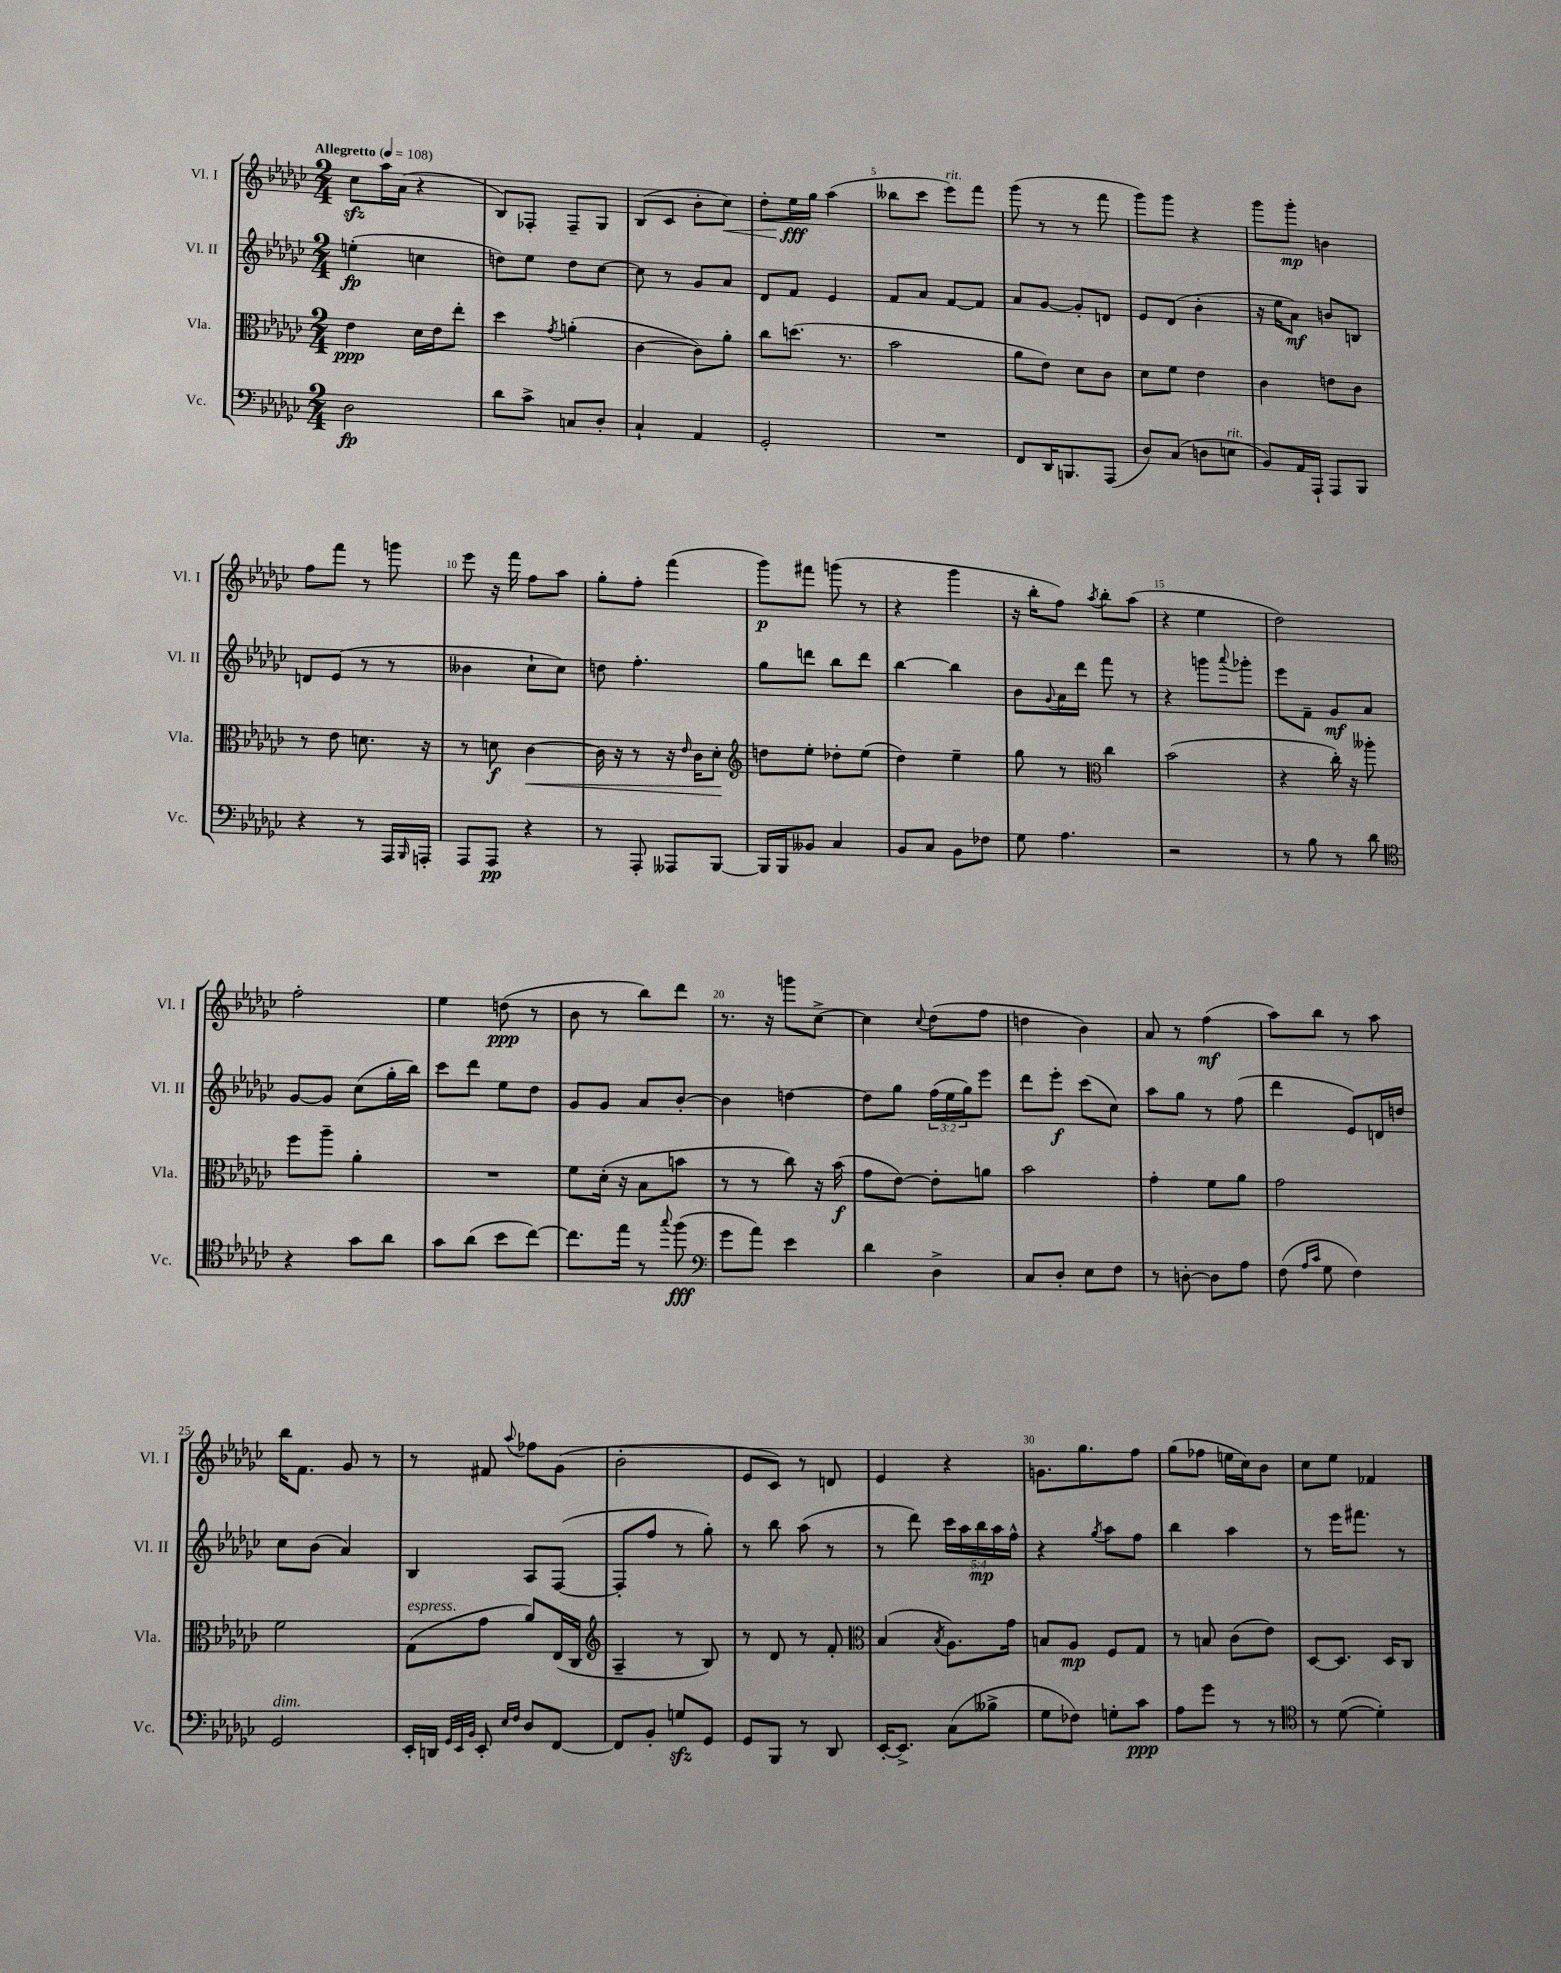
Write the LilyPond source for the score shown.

<<
\new StaffGroup <<
\new Staff = "s0" \with { instrumentName = "Vl. I" shortInstrumentName = "Vl. I" } {
    \clef treble \key ges \major \numericTimeSignature \time 2/4 \tempo "Allegretto" 4 = 108
    ces''8\sfz aes''16 aes'16( r4 |
    bes8) fes8-. fes8-- ges8 |
    bes8( ces'8 bes'8-. ces''8\<) |
    des''8-. ees''16\fff\! ges''16 aes''4( |
    beses''8 ces'''8 ees'''8^\markup { \italic "rit." }) f'''8 |
    ges'''8( r8 r8 f'''8 |
    ges'''8) ges'''8 r4 |
    ges'''8 ges'''8-.\mp b'4 |
    f''8 f'''8 r8 g'''8 |
    ees'''8 r16 f'''16 f''8 aes''8 |
    ges''8-. f''8-. f'''4( |
    ges'''8\p) fis'''8 g'''8( r8 |
    r4 ges'''4 |
    r16 bes''16-. f''8) \acciaccatura { aes''8 } bes''8-. aes''8( |
    r4 ees''4 |
    des''2) |
    f''2-. |
    ees''4 d''8\ppp( r8 |
    bes'8 r8 bes''8) des'''8 |
    r8. r16 g'''8 ces''8~-> |
    ces''4 \appoggiatura { ces''8 } des''8( f''8 |
    d''4 bes'4) |
    aes'8 r8 f''4\mf( |
    aes''8) bes''8 r8 aes''8 |
    bes''16 f'8. ges'8 r8 |
    r8 fis'8 \appoggiatura { aes''8 } fes''8 ges'8( |
    bes'2-. |
    ees'8 ces'8) r8 d'8 |
    ees'4 r4 |
    g'8. ges''8. f''8 |
    ges''8( fes''8 e''16 ces''16) bes'8 |
    ces''8 ees''8 fes'4 \bar "|." |
}
\new Staff = "s1" \with { instrumentName = "Vl. II" shortInstrumentName = "Vl. II" } {
    \clef treble \key ges \major \numericTimeSignature \time 2/4 \override Staff.TupletNumber.text = #tuplet-number::calc-fraction-text
    e''4-.\fp( c''4 |
    d''8) ees''8 d''8 ces''8~ |
    ces''8 r8 ges'8 aes'8 |
    des'8 f'8 ees'4 |
    f'8 aes'8 f'8~ f'8 |
    aes'8 ges'8~ ges'8-. d'8 |
    ees'8 des'8( bes'4-. |
    r16 ees''16 aes'8\mf) b'8 b8 |
    d'8 ees'8( r8 r8 |
    beses'4 ces''8-! ces''8) |
    d''8 f''4.-. |
    ges''8 d'''8 bes''8 d'''8 |
    bes''4~ bes''4 |
    bes'8 \appoggiatura { ges'8 } aes'16 des'''16 f'''8 r8 |
    r4 g'''8 \appoggiatura { aes'''8 } ges'''8-. |
    ees'''8 f'8-- ges'8\mf aes'8 |
    ges'8~ ges'8 ces''8( ges''16-. bes''16) |
    ces'''8 des'''8 ees''8 des''8 |
    ges'8 ges'8 aes'8 bes'8~-. |
    bes'4 d''4~ |
    d''8 ges''8 \tuplet 3/2 { f''16( ees''16 ges''16) } ees'''8 |
    des'''8 ees'''8-.\f ces'''8( ces''8) |
    aes''8 ges''8 r8 f''8( |
    des'''4 ees'8) d'16 d''16 |
    ces''8 bes'8( aes'4) |
    bes4 aes8 f8~( |
    f8-. f''8 r8 ges''8-.) |
    r8 bes''8 aes''8( r8 |
    r8 des'''8) \tuplet 5/4 { ces'''16 aes''16 bes''16\mp aes''16 f''16-^ } |
    r4 \acciaccatura { ges''8 } aes''8 f''8 |
    bes''4 aes''4 |
    r8 ees'''16 fis'''8. r8 \bar "|." |
}
\new Staff = "s2" \with { instrumentName = "Vla." shortInstrumentName = "Vla." } {
    \clef alto \key ges \major \numericTimeSignature \time 2/4
    ees'4\ppp des'16 ees'16 ees''8-. |
    des''4 \acciaccatura { ges'8 } a'4-.( |
    ces'4~ ces'8) aes'8-. |
    ces''8 d''8.( r8. |
    bes'2 |
    aes'8 ees'8) des'8 ces'8 |
    des'8 f'8 ees'4 |
    ces'4 e'8 ces'8 |
    r8 ees'8 d'8. r16 |
    r8 d'8\f ces'4~\< |
    ces'16 r16 r8 r16 \grace { ees'16 } ces'16 des'8-.\! |
    \clef treble d''8 ees''8-. des''8-. ees''8( |
    des''4) ees''4-- |
    ges''8 r8 \clef alto ces''4 |
    bes'2( |
    r4 ces''16-.) r16 aeses''8-. |
    f''8 aes''8-- aes'4-. |
    R2 |
    f'8 des'16-.( r16 bes8 b'8 |
    r8 r8 ces''8) r16 bes'16\f( |
    ges'8 ees'8~) ees'8-. a'8 |
    bes'2 |
    ges'4-. f'8 aes'8 |
    ges'2 |
    f'2 |
    ges8^\markup { \italic "espress." }( ges'8 aes'8) ees16( ces16 |
    \clef treble aes4-- r8 bes8) |
    r8 des'8 r8 f'8-. |
    \clef alto bes4( \acciaccatura { bes8 } aes8.) ges'16 |
    b8 aes8\mp f8 ges8 |
    r8 b8 ces'8( ees'8) |
    des8~ des8. des16 ces8 \bar "|." |
}
\new Staff = "s3" \with { instrumentName = "Vc." shortInstrumentName = "Vc." } {
    \clef bass \key ges \major \numericTimeSignature \time 2/4
    des2\fp |
    des'8 ces'8-> c8 des8-. |
    ces4-! aes,4 |
    ges,2-. |
    R2 |
    f,8 des,16 b,,8. aes,,8( |
    des8) ces8( d8 e8^\markup { \italic "rit." } |
    bes,8) aes,16 aes,,16-! aes,,8 bes,,8 |
    r4 r8 aes,,16 \grace { bes,,16 } a,,16-. |
    aes,,8 aes,,8\pp r4 |
    r8 aes,,8-. aeses,,8 bes,,8~ |
    bes,,16 bes,,16 beses,8 ces4 |
    bes,8 ces8 bes,8 fes8 |
    ges8 aes4. |
    r2 |
    r8 bes8 r8 des'8 |
    \clef tenor r4 ges'8 aes'8 |
    ges'8 aes'8( bes'8 ces''8~) |
    ces''8. ees''16 r8 \appoggiatura { ges''8 } f''8\fff( |
    \clef bass ges'8 aes'8) ees'4 |
    des'4 des4-> |
    ces8 des8-. ees8 f8 |
    r8 d8~-. d8 aes8 |
    f8( \grace { aes16 ces'16 } ges8 f4) |
    ges,2^\markup { \italic "dim." } |
    ees,16-. d,16 \grace { ges,32 ees,32 bes,32 } ees,8-. \grace { ees16 f16 } des8 f,8~ |
    f,8 bes,8-. g8\sfz ges,8 |
    ges,8 bes,,8 r8 des,8 |
    ees,16~-. ees,8.-> ces8( beses8-> |
    ges8 fes8) g8-. ces'8\ppp |
    aes8 ges'8 r8 r8 |
    \clef tenor r8 des'8~( des'4-.) \bar "|." |
}
>>
>>
\layout { \context { \Score \override BarNumber.break-visibility = ##(#f #t #t) barNumberVisibility = #(every-nth-bar-number-visible 5) } }
